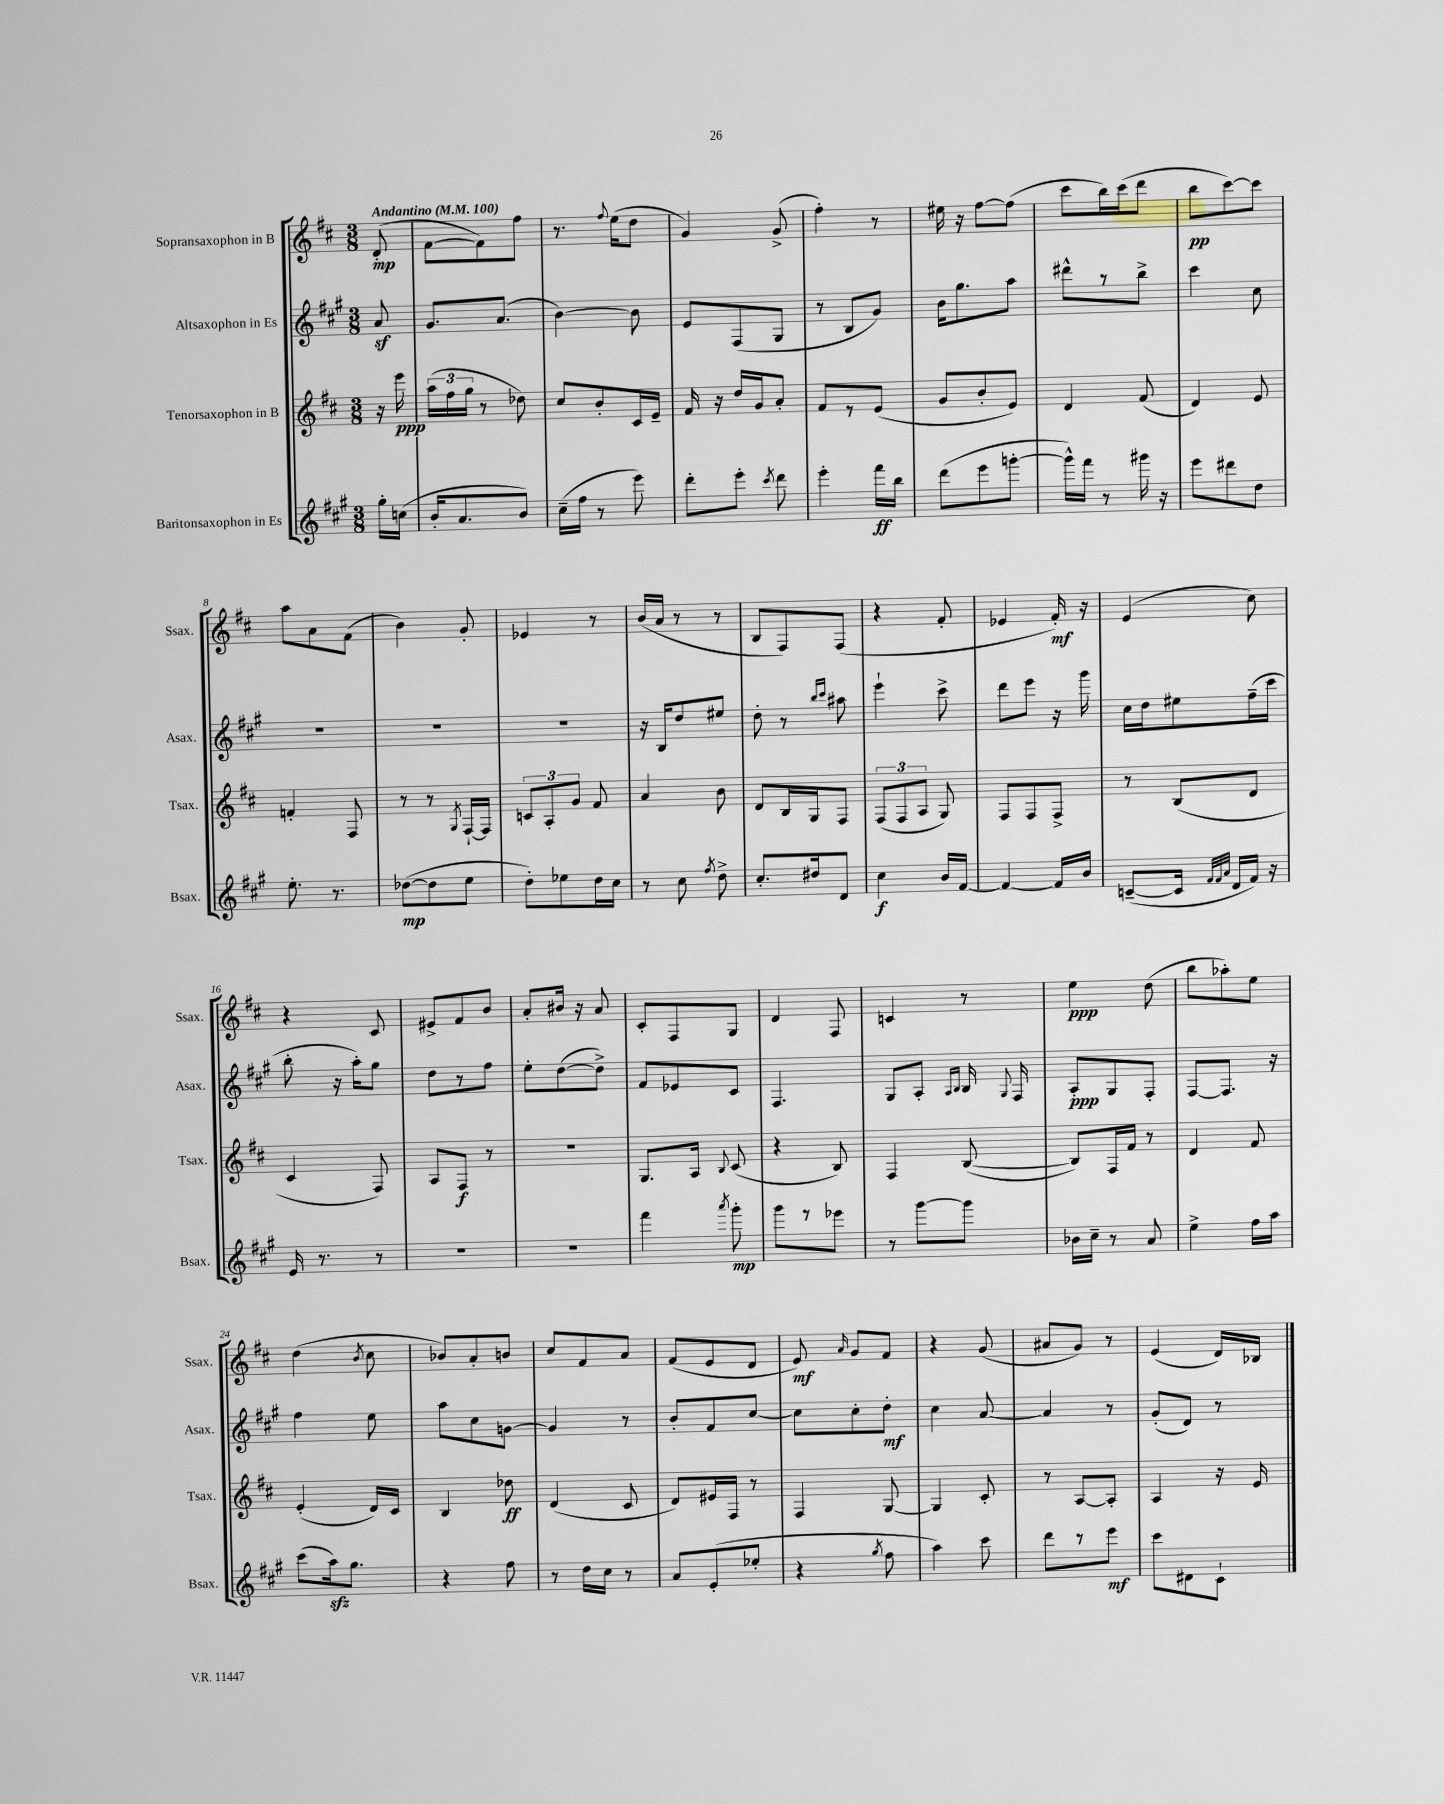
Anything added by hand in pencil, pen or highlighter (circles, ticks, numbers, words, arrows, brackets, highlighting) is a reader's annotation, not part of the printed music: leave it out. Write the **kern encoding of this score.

**kern	**kern	**kern	**kern
*staff4	*staff3	*staff2	*staff1
*clefG2	*clefG2	*clefG2	*clefG2
*k[f#c#g#]	*k[f#c#]	*k[f#c#g#]	*k[f#c#]
*M3/8	*M3/8	*M3/8	*M3/8
*MM100	*MM100	*MM100	*MM100
16gg#'	16r	8a	(8d'
(16cc	16eee	.	.
=	=	=	=
16b'	(24aa	8.g#	[8f#
.	24ff#	.	.
8.a	.	.	.
.	24gg	.	.
.	8r	.	8f#])
.	.	(8.a	.
8b)	8dd-)	.	8ff#
=	=	=	=
(16cc#~	8cc#	[4b)	8.r
16ff#	.	.	.
8r	8b'	.	.
.	.	.	8qqff#
.	.	.	(16ee
8eee)	16c#	8b]	8dd
.	16e~	.	.
=	=	=	=
8ddd'	16f#	8e	4g)
.	16r	.	.
8eee'	16dd	(8F#	.
.	16g	.	.
8qccc#	.	.	.
8ddd	8a'	8G#	(8g^
=	=	=	=
4eee'	8f#	8r	4ff#')
.	8r	8B	.
16fff#	(8e	8g#)	8r
16bb	.	.	.
=	=	=	=
(8ddd	8g	16b	16ee#
.	.	8.gg#	16r
8eee	8b'	.	[8ff#
[8ggg'	8e)	8aa	(8ff#]
=	=	=	=
16ggg^^])	4d	8ddd#^^	8ccc#
16fff#	.	.	.
8r	.	8r	16bb)
.	.	.	(16ccc#
16ggg#	(8f#	8bb^	8ddd
16r	.	.	.
=	=	=	=
8eee	4d)	4ccc#	8bb
8ddd#	.	.	[8ccc#)
8dd	8e	8cc#	8ccc#]
=	=	=	=
8.ee'	4f'	4.r	8aa
.	.	.	8a
8.r	.	.	.
.	8F#	.	(8f#
=	=	=	=
([8dd-	8r	4.r	4b)
8dd-]	8r	.	.
.	8qG	.	.
8ee	[16F#`	.	8g'
.	16F#]	.	.
=	=	=	=
8dd')	12c	4.r	4e-
.	12A'	.	.
8ee-	.	.	.
.	12g	.	.
16dd	8f#	.	8r
16cc#	.	.	.
=	=	=	=
8r	4a	16r	(16b
.	.	16B	16a
8cc#	.	8dd	8r
8qff#	.	.	.
8dd^	8b	8ee#	8r
=	=	=	=
8.cc#'	8d	8dd'	8B
.	16B	8r	8F#)
16dd#	16G	.	.
.	.	16qqbb	.
.	.	16qqccc#	.
8d	8F#	8aa#	(8F#
=	=	=	=
4cc#	(12F#	4eee`	4r
.	12F#	.	.
.	12A	.	.
16b	8G)	8ccc#^	8f#'
[16f#	.	.	.
=	=	=	=
4f#_	8F#	8ddd	4e-
.	8F#	8eee	.
16f#]	8F#^	16r	16f#')
16b	.	16ggg#	16r
=	=	=	=
([8c~	8r	16cc#	(4e
.	.	16dd	.
16c]	(8B	8ee#	.
32qqf#	.	.	.
32qqf#	.	.	.
32qqa	.	.	.
16d	.	.	.
16f#)	8d	(16ff#~	8cc#)
16r	.	16ccc#	.
=	=	=	=
16e	4c#	8bb'	4r
8.r	.	.	.
.	.	16r	.
.	.	16aa')	.
8r	8F#)	8gg#	8c#
=	=	=	=
4.r	8A	8dd	8e#^
.	8F#	8r	8f#
.	8r	8ff#	8b
=	=	=	=
4.r	4.r	8ee'	8a'
.	.	([8dd	16b#
.	.	.	16r
.	.	8dd^])	8a
=	=	=	=
4fff#	8.G	8f#	8c#'
.	.	8e-	8F#
.	16A	.	.
8qaaa	8qqB	.	.
8ggg#'	(8c#	8c#	8G
=	=	=	=
8ggg#	4r	4.F#	4d
8r	.	.	.
8eee-	8B)	.	8F#
=	=	=	=
8r	4F#	8G#	4c
[8ggg#	.	8A'	.
.	.	16qqA	.
.	.	16qqB	.
8ggg#]	([8B	16B	8r
.	.	8qqG#	.
.	.	16F#	.
=	=	=	=
16b-	8B])	8A'	4ee
16cc#~	.	.	.
8r	16F#	8G#	.
.	16f#	.	.
8a	8r	8F#'	(8dd
=	=	=	=
4ee^	4d	[8F#	8bb
.	.	8.F#]	8aa-')
16ff#	8f#	.	8ee
16aa	.	16r	.
=	=	=	=
(8ccc#	(4e'	4ff#	(4dd
16aa)	.	.	.
8.gg#	.	.	.
.	.	.	8qb
.	16d)	8ee	8cc#
.	16c#	.	.
=	=	=	=
4r	4B	8aa	8b-)
.	.	8cc#	8a'
8ff#	8dd-	[8g	8b
=	=	=	=
8r	(4d	4g]	8cc#
16dd	.	.	8f#
16cc#	.	.	.
8r	8c#	8r	8a
=	=	=	=
8a	8d)	8b'	(8f#
(8e'	16e#	8f#	8e
.	16F#	.	.
8ee-'	8r	[8cc#	8d
=	=	=	=
4r	4F#	8cc#]	8e)
.	.	.	16qqa
.	.	8cc#'	8g
8qgg#	.	.	.
8ff#	[8G	8dd'	8f#
=	=	=	=
4aa)	4G]	4cc#	4r
8ccc#	8c#'	[8a	(8g
=	=	=	=
8ddd	8r	4a]	8a#
8r	[8A	.	8g)
8eee	8A']	8r	8r
=	=	=	=
8ccc#	4A	(8g#'	(4e
8d#	.	8d)	.
8c#`	16r	8r	16d)
.	16e	.	16B-
==	==	==	==
*-	*-	*-	*-
